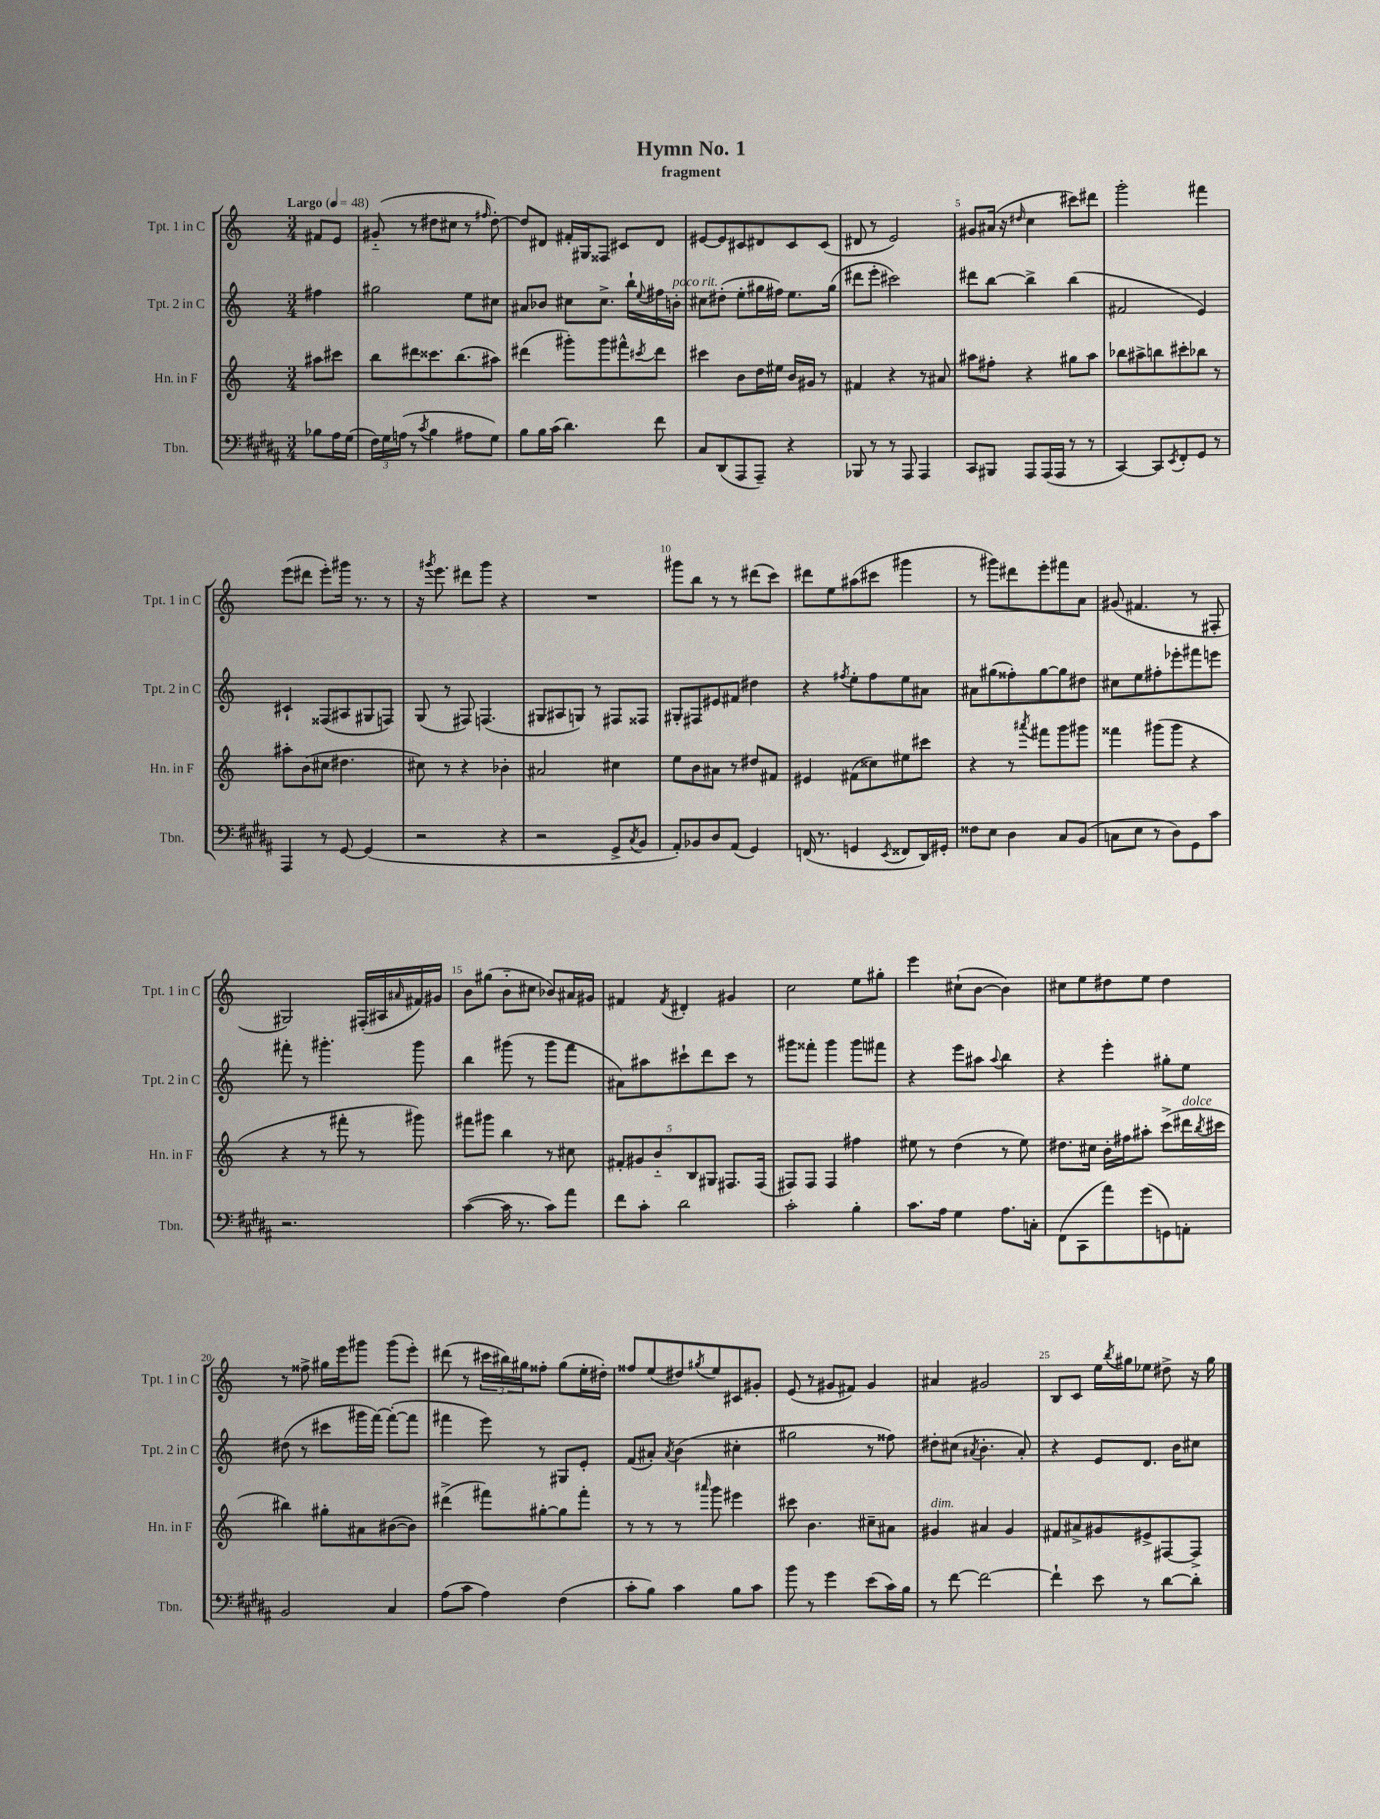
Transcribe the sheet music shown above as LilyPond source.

\header { title = "Hymn No. 1" subtitle = "fragment" }
<<
\new StaffGroup <<
\new Staff = "s0" \with { instrumentName = "Tpt. 1 in C" shortInstrumentName = "Tpt. 1 in C" } {
    \clef treble \key c \major \numericTimeSignature \time 3/4 \partial 4 \tempo "Largo" 4 = 48
    fis'8 e'8 |
    gis'8-_( r8 dis''8 cis''8 r8 \grace { fis''16 } dis''8~-.) |
    dis''8 dis'8 fis'16-. gis16 fisis8 cis'8 dis'8 |
    eis'8~ eis'8 cis'8 dis'8 cis'8 cis'8( |
    dis'8 r8 e'2) |
    gis'8 ais'16( r16 \grace { dis''16 } c''4 cis'''8) dis'''8 |
    g'''2-. fis'''4 |
    e'''8( dis'''8 e'''8-.) gis'''16 r8. r8 |
    r16 \acciaccatura { gis'''8 } e'''8. dis'''8 gis'''8 r4 |
    R2. |
    gis'''8 b''8 r8 r8 dis'''8( c'''8) |
    dis'''8 e''8 ais''8( cis'''8 gis'''4 |
    r8 gis'''8) dis'''8 e'''8-. fis'''8 a'8 |
    gis'8( fis'4. r8 fis8-. |
    gis2) fis16-.( ais16 \grace { ais'16 } fis'16) gis'16 |
    b'8 gis''8( b'8-_ cis''8 bes'8) ais'16 gis'16 |
    fis'4 \acciaccatura { fis'8 } dis'4-. gis'4 |
    c''2 e''8 gis''8-. |
    e'''4 cis''8-!( b'8~ b'4) |
    cis''8 e''8 dis''8 e''8 dis''4 |
    r8 fisis''8-> gis''16 e'''16 gis'''8 gis'''8( e'''8-.) |
    dis'''8( r8 \tuplet 3/2 { cis'''16 bis''16) gis''16 } fisis''8-. gis''8( e''16-. dis''16-.) |
    fisis''8 e''8( dis''8) \acciaccatura { gis''8 } e''8 cis'8 gis'8-. |
    e'8( r8 gis'8 fis'8) gis'4 |
    ais'4 gis'2 |
    b8 c'8 e''16 \acciaccatura { b''8 } gis''16 ees''8 dis''8-> r16 gis''16 \bar "|." |
}
\new Staff = "s1" \with { instrumentName = "Tpt. 2 in C" shortInstrumentName = "Tpt. 2 in C" } {
    \clef treble \key c \major \numericTimeSignature \time 3/4 \partial 4
    fis''4 |
    gis''2 e''8 cis''8 |
    ais'8 bes'8 cis''8 cis''8.-> b''16-! \appoggiatura { e''8 } fis''16 b'16-.^\markup { \italic "poco rit." } |
    cis''8 dis''8-.( e''8-. gis''16 fis''16) e''8. gis''16( |
    dis'''8 e'''8-. cis'''2) |
    dis'''8 b''8~ b''4-> b''4( |
    fis'2 e'4) |
    cis'4-! fisis8( ais8 gis8 f8) |
    g8( r8 fis8) f4.( |
    gis8 ais8 g8) r8 fis8 fisis8 |
    gis8-. fis8 eis'8 fis'8 dis''4 |
    r4 \acciaccatura { fis''8 } e''8-. fis''8 e''8 ais'8 |
    ais'8 gis''8( fisis''8-.) gis''8~ gis''8 dis''8 |
    cis''8 e''8 fis''8-. ees'''8-. fis'''8 e'''8 |
    fis'''8-. r8 gis'''4.-. gis'''8 |
    b''4 gis'''8( r8 gis'''8 f'''8 |
    ais'8) ais''8 cis'''8-! d'''8 cis'''8 r8 |
    gis'''8 fisis'''8-. gis'''4 gis'''8 fis'''8 |
    r4 e'''8 ais''8 \appoggiatura { ais''8 } b''4 |
    r4 e'''4-. gis''8-. e''8 |
    dis''8( r8 cis'''8 gis'''16 f'''16~) f'''8~-.( f'''8 |
    fis'''4 e'''8) r8 gis8 e'8-. |
    f'8( ais'8-.) \acciaccatura { ais'8 } b'4( cis''4-. |
    gis''2 r8 fisis''8) |
    dis''8-. cis''8( \acciaccatura { ais'8 } b'4.-. ais'8-.) |
    r4 e'8 d'8. b'16 cis''8 \bar "|." |
}
\new Staff = "s2" \with { instrumentName = "Hn. in F" shortInstrumentName = "Hn. in F" } {
    \clef treble \key c \major \numericTimeSignature \time 3/4 \partial 4
    ais''8 cis'''8 |
    b''8 dis'''8 cisis'''8. b''8.( ais''8) |
    dis'''4( gis'''8-.) gis'''8 fis'''8-^ \acciaccatura { cis'''8 } dis'''8 |
    cis'''4 b'8 d''16 eis''16 b'16 gis'16 r8 |
    fis'4 r4 r8 ais'8 |
    ais''8 fis''8-. r4 gis''8 ais''8 |
    bes''8 ais''8-> b''8 cis'''8-. bes''8 r8 |
    ais''8-. b'8( cis''8 dis''4. |
    cis''8) r8 r4 bes'4-. |
    ais'2 cis''4 |
    e''8 b'8 ais'8 r8 dis''8 fis'8 |
    eis'4 fis'8( cisis''8) eis''8 cis'''8 |
    r4 r8 \acciaccatura { ais'''8 } fis'''8 g'''8 gis'''8 |
    fisis'''4 gis'''8( gis'''8 r4 |
    r4 r8 fis'''8-. r8 gis'''8) |
    fis'''8 gis'''8 b''4 r8 cis''8 |
    \tuplet 5/4 { fis'8-. gis'8 b'8-_ b8 gis8 } fis8. fis16( |
    fis8) fis8 fis4 fis''4 |
    eis''8 r8 d''4( r8 eis''8) |
    dis''8. cis''16 b'16-. fis''16 ais''8-. c'''8->( dis'''16^\markup { \italic "dolce" } \acciaccatura { b''8 } cis'''16 |
    bis''4) gis''8-. ais'8 bis'8~( bis'8) |
    dis'''4->( fis'''8) gis''8~-. gis''8 fis'''8-. |
    r8 r8 r8 \grace { ais'''16 } g'''8 eis'''4 |
    cis'''8 b'4. cis''8-- ais'8 |
    gis'4^\markup { \italic "dim." } ais'4 gis'4 |
    fis'8 ais'8-> gis'8 eis'8-> fis8~ fis8-> \bar "|." |
}
\new Staff = "s3" \with { instrumentName = "Tbn." shortInstrumentName = "Tbn." } {
    \clef bass \key b \major \numericTimeSignature \time 3/4 \partial 4
    bes8 ais16 gis16( |
    \tuplet 3/2 { fis16) gis16 a16( } r8 \acciaccatura { cis'8 } b4 ais8 gis8) |
    b8 b16 cis'16( dis'4.) fis'8 |
    cis8 dis,8( ais,,8 ais,,8--) r4 |
    bes,,8 r8 r8 ais,,8 ais,,4 |
    cis,8 bis,,8 ais,,8 ais,,16( ais,,16 r8 r8 |
    cis,4~) cis,8 \acciaccatura { e,8 } fis,8-. gis,8 r8 |
    ais,,4 r8 gis,8~ gis,4( |
    r2 r4 |
    r2 gis,8-> \acciaccatura { cis8 } b,8 |
    ais,8-.) bes,8 dis8 ais,8( gis,4) |
    f,16( r8. g,4 \acciaccatura { e,8 } fisis,8 dis,16) gis,16-. |
    fisis8 e8 dis4 cis8 b,8( |
    c8 e8 r8 dis8) gis,8 cis'8 |
    r2. |
    cis'4~( cis'16 r8. cis'8) ais'8 |
    fis'8 cis'8-. dis'2 |
    cis'2-. b4-. |
    cis'8. ais16 gis4 ais8. c16-. |
    fis,8( cis,8 ais'8) gis'8( g,8) a,8-. |
    b,2 cis4 |
    ais8( cis'8 ais4) fis4( |
    cis'8-. b8) cis'4 b8 cis'8 |
    b'8 r8 gis'4 e'8( cis'16) b16 |
    r8 fis'8~ fis'2~ |
    fis'4-! e'8 r8 dis'8~ dis'8-. \bar "|." |
}
>>
>>
\layout { \context { \Score \override BarNumber.break-visibility = ##(#f #t #t) barNumberVisibility = #(every-nth-bar-number-visible 5) } }
